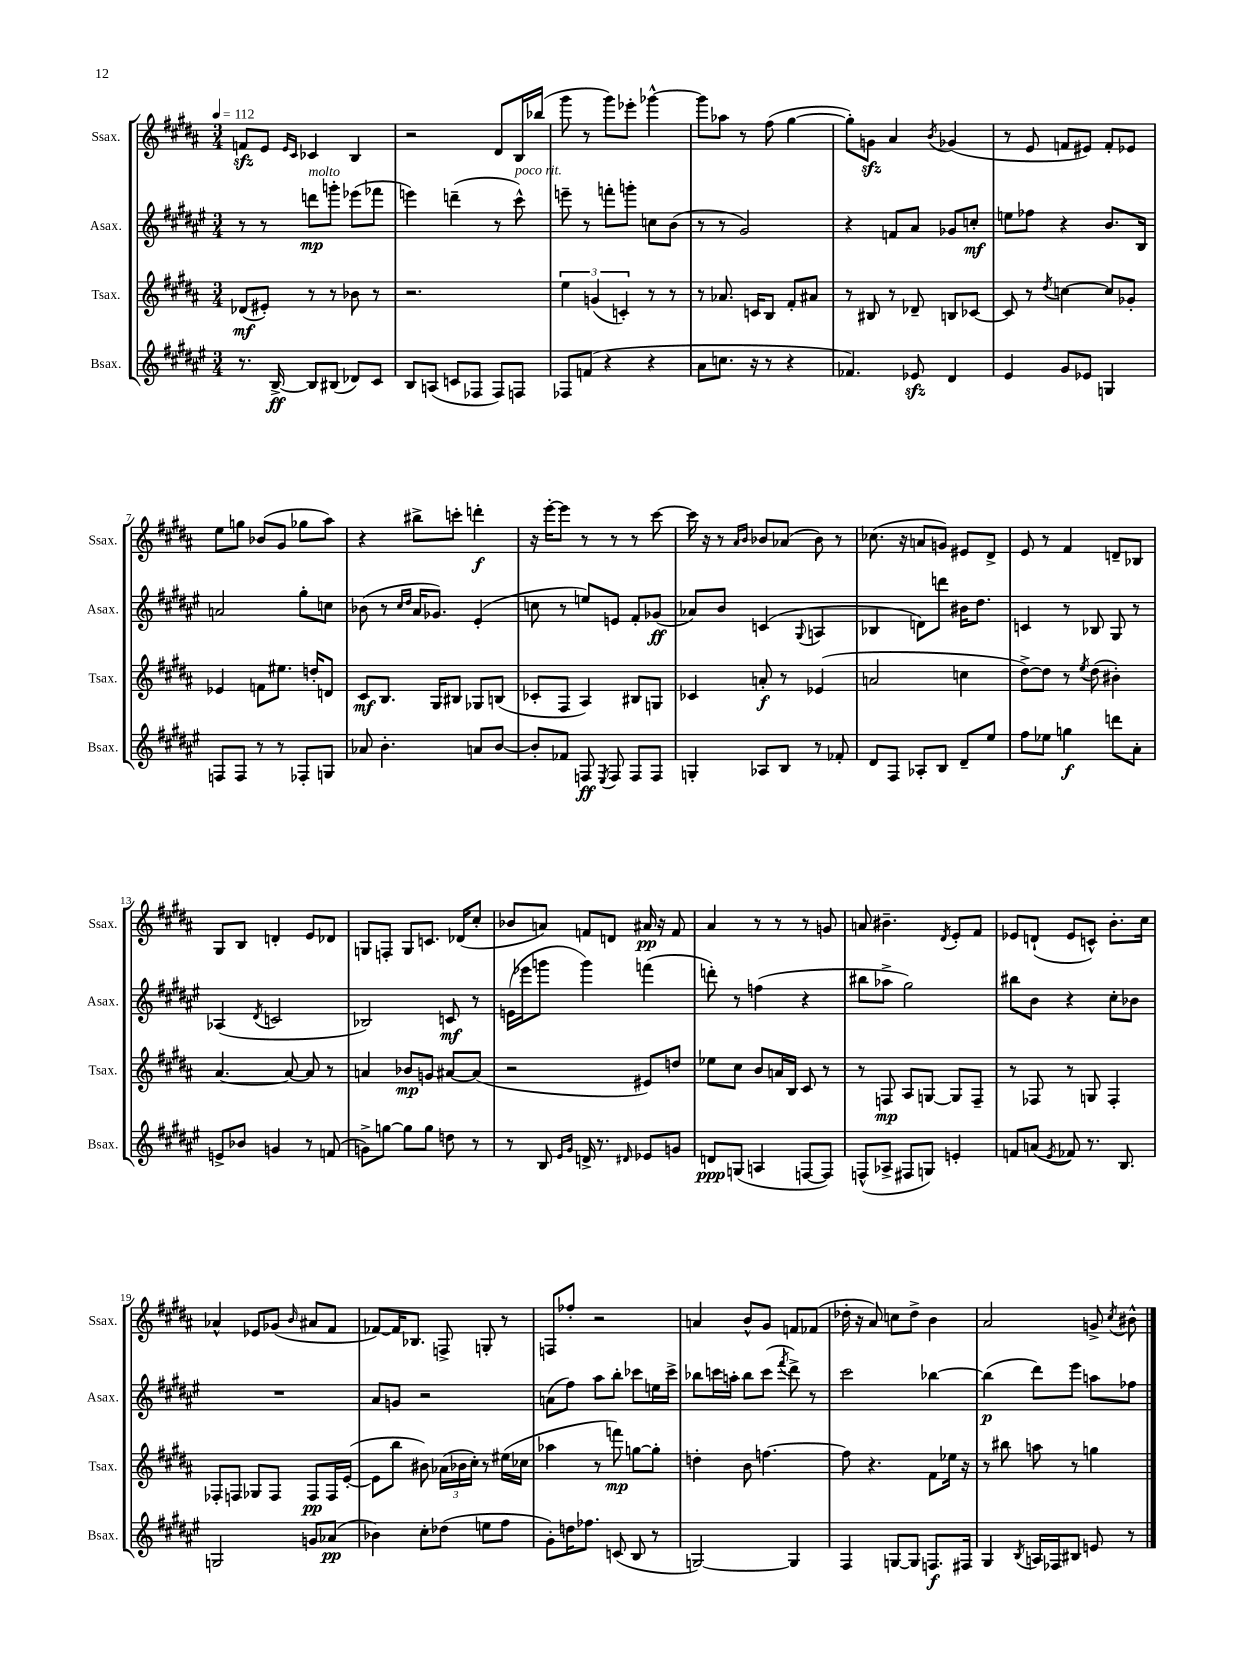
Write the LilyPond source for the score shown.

<<
\new StaffGroup <<
\new Staff = "s0" \with { instrumentName = "Ssax." shortInstrumentName = "Ssax." } {
    \clef treble \key b \major \numericTimeSignature \time 3/4 \tempo 4 = 112
    \autoBeamOff f'8[\sfz e'8] \grace { e'16[ cis'16] } ces'4 b4 |
    r2 dis'8[ b16 bes''16]( |
    gis'''8 r8 gis'''8[) ees'''8]-. ges'''4~-^ |
    ges'''8[ aes''8] r8 fis''8( gis''4~ |
    gis''8[-.) g'8]\sfz ais'4 \acciaccatura { b'8 } ges'4( |
    r8 e'8 f'8[ eis'8]) f'8[-. ees'8] |
    e''8[ g''8] bes'8[( gis'8] ges''8[ ais''8]) |
    r4 bis''8[-> c'''8]-. d'''4-.\f |
    r16 e'''16[~-. e'''8] r8 r8 r8 cis'''8~ |
    cis'''16 r16 r8 \grace { ais'16[ b'16] } bes'8[ aes'8]( bes'8) r8 |
    ces''8.( r16 a'8[ g'8]) eis'8[ dis'8]-> |
    e'8 r8 fis'4 d'8[-- bes8] |
    gis8[ b8] d'4-. e'8[ des'8] |
    g8[ f8]-. g8[ c'8.] des'16[( cis''8]-. |
    bes'8[ a'8]) f'8[ d'8] ais'16\pp r16 f'8 |
    ais'4 r8 r8 r8 g'8 |
    a'8 bis'4.-- \acciaccatura { dis'8 } e'8[-. fis'8] |
    ees'8[ d'8]-!( ees'8[ c'8]-^) b'8.[-. cis''16] |
    aes'4-^ ees'8[ ges'8]( \grace { b'16 } ais'8[ fis'8] |
    fes'8[~) fes'16 bes8.] f8-> g8-. r8 |
    f8[ fes''8]-. r2 |
    a'4 b'8[-^ gis'8] f'8[ fes'8]( |
    des''16-. r16 ais'8) c''8[ des''8]-> b'4 |
    ais'2 g'8-> \acciaccatura { cis''8 } bis'8-^ \bar "|." |
}
\new Staff = "s1" \with { instrumentName = "Asax." shortInstrumentName = "Asax." } {
    \clef treble \key fis \major \numericTimeSignature \time 3/4
    \autoBeamOff r8 r8 d'''8[\mp^\markup { \italic "molto" } g'''8]-. ees'''8[( fes'''8] |
    e'''4) d'''4--( r8 cis'''8-^^\markup { \italic "poco rit." }) |
    e'''8-- r8 f'''8[-. g'''8]-. c''8[ b'8]( |
    r8 r8 gis'2) |
    r4 f'8[ ais'8] ges'8[ c''8]-.\mf |
    e''8[ fes''8] r4 b'8.[ b16] |
    a'2 gis''8[-. c''8] |
    bes'8( r8 \grace { cis''16[ dis''16] } ais'16[ ges'8.]) eis'4-.( |
    c''8 r8 e''8[) e'8] fis'8[-. ges'8]\ff( |
    aes'8[) b'8] c'4( \appoggiatura { gis8 } a4 |
    bes4 d'8[) d'''8] bis'16[ dis''8.] |
    c'4 r8 bes8 gis8 r8 |
    aes4( \acciaccatura { dis'8 } c'2 |
    bes2) c'8\mf r8 |
    e'16[( ees'''16 g'''8] g'''4) f'''4( |
    d'''8-.) r8 f''4( r4 |
    bis''8[ aes''8]-> gis''2) |
    bis''8[ b'8] r4 cis''8[-. bes'8] |
    R2. |
    ais'8[ g'8] r2 |
    a'8[( fis''8]) ais''8[ b''8]-. ces'''8[ e''16 ces'''16]-> |
    bes''8[ c'''16 a''16]-. bes''8[ c'''8]( \acciaccatura { fis'''8 } dis'''8->) r8 |
    cis'''2 bes''4~ |
    bes''4\p( dis'''8[) eis'''8] a''8[ fes''8] \bar "|." |
}
\new Staff = "s2" \with { instrumentName = "Tsax." shortInstrumentName = "Tsax." } {
    \clef treble \key b \major \numericTimeSignature \time 3/4
    \autoBeamOff des'8[\mf( eis'8]-.) r8 r8 bes'8 r8 |
    r2. |
    \tuplet 3/2 { e''4 g'4( c'4-.) } r8 r8 |
    r8 aes'8. c'16[ b8] fis'8[-. ais'8] |
    r8 bis8 r8 des'8-- b8[ ces'8]~ |
    ces'8 r8 \acciaccatura { dis''8 } c''4~ c''8[ ges'8]-. |
    ees'4 f'8[ eis''8.] d''16[-. d'8] |
    cis'8[\mf b8.] gis16[ bis8] ges8[ b8]( |
    ces'8[-. fis8] ais4) bis8[ g8] |
    ces'4 a'8-.\f r8 ees'4( |
    a'2 c''4 |
    dis''8[~->) dis''8] r8 \acciaccatura { e''8 } dis''8( bis'4-.) |
    ais'4.~ ais'8~ ais'8 r8 |
    a'4 bes'8[\mp g'8] ais'8[~ ais'8]( |
    r2 eis'8[) d''8] |
    ees''8[ cis''8] b'8[ a'16 b16] cis'8 r8 |
    r8 f8\mp ais8[ g8]~ g8[ f8]-- |
    r8 fes8 r8 g8 fes4-. |
    fes8[-. f8] ges8[ f8] f8[\pp f16 e'16]~-.( |
    e'8[ b''8] bis'8) \tuplet 3/2 { aes'16[( bes'16 cis''16]-.) } r8 eis''16[( ces''16] |
    aes''4 r8 f'''8\mp) g''8[~ g''8]-. |
    d''4-. b'8 f''4.~ |
    f''8 r4. fis'8[ ees''16] r16 |
    r8 bis''8 a''8 r8 g''4 \bar "|." |
}
\new Staff = "s3" \with { instrumentName = "Bsax." shortInstrumentName = "Bsax." } {
    \clef treble \key fis \major \numericTimeSignature \time 3/4
    \autoBeamOff r8. b16~->\ff b8[ bis8]( des'8[) cis'8] |
    b8[ a8]( c'8[ fes8] fes8[) f8] |
    fes8[ f'8]( r4 r4 |
    ais'8[ c''8.] r16 r8 r4 |
    fes'4.) ees'8\sfz dis'4 |
    eis'4 gis'8[ ees'8] g4 |
    f8[ f8] r8 r8 fes8[-. g8] |
    aes'8 b'4.-. a'8[ b'8]~ |
    b'8[-. fes'8] f8\ff \acciaccatura { eis8 } f8 f8[ f8] |
    g4-. aes8[ b8] r8 fes'8-. |
    dis'8[ fis8] aes8[-. b8] dis'8[-- eis''8] |
    fis''8[ ees''8] g''4\f d'''8[ ais'8]-. |
    e'8[-> bes'8] g'4 r8 f'8( |
    g'8[->) g''8]~ g''8[ g''8] d''8 r8 |
    r8 b8 \grace { eis'16[ gis'16] } d'16-> r8. \grace { dis'16 } ees'8[ g'8] |
    d'8[\ppp g8]( a4 f8[~ f8]) |
    f8[-^( aes8]-> fis8[ g8]) e'4-. |
    f'8[ a'8]( \acciaccatura { eis'8 } fes'8) r8. b8. |
    g2 g'8[ aes'8]\pp( |
    bes'4) cis''8[-. des''8]( e''8[ fis''8] |
    gis'8[-.) d''16 fes''8.] c'8( b8 r8 |
    g2~) g4 |
    fis4 g8[~ g8] f8.[\f fis16] |
    gis4 \acciaccatura { b8 } a16[ fes16 bis8] e'8 r8 \bar "|." |
}
>>
>>
